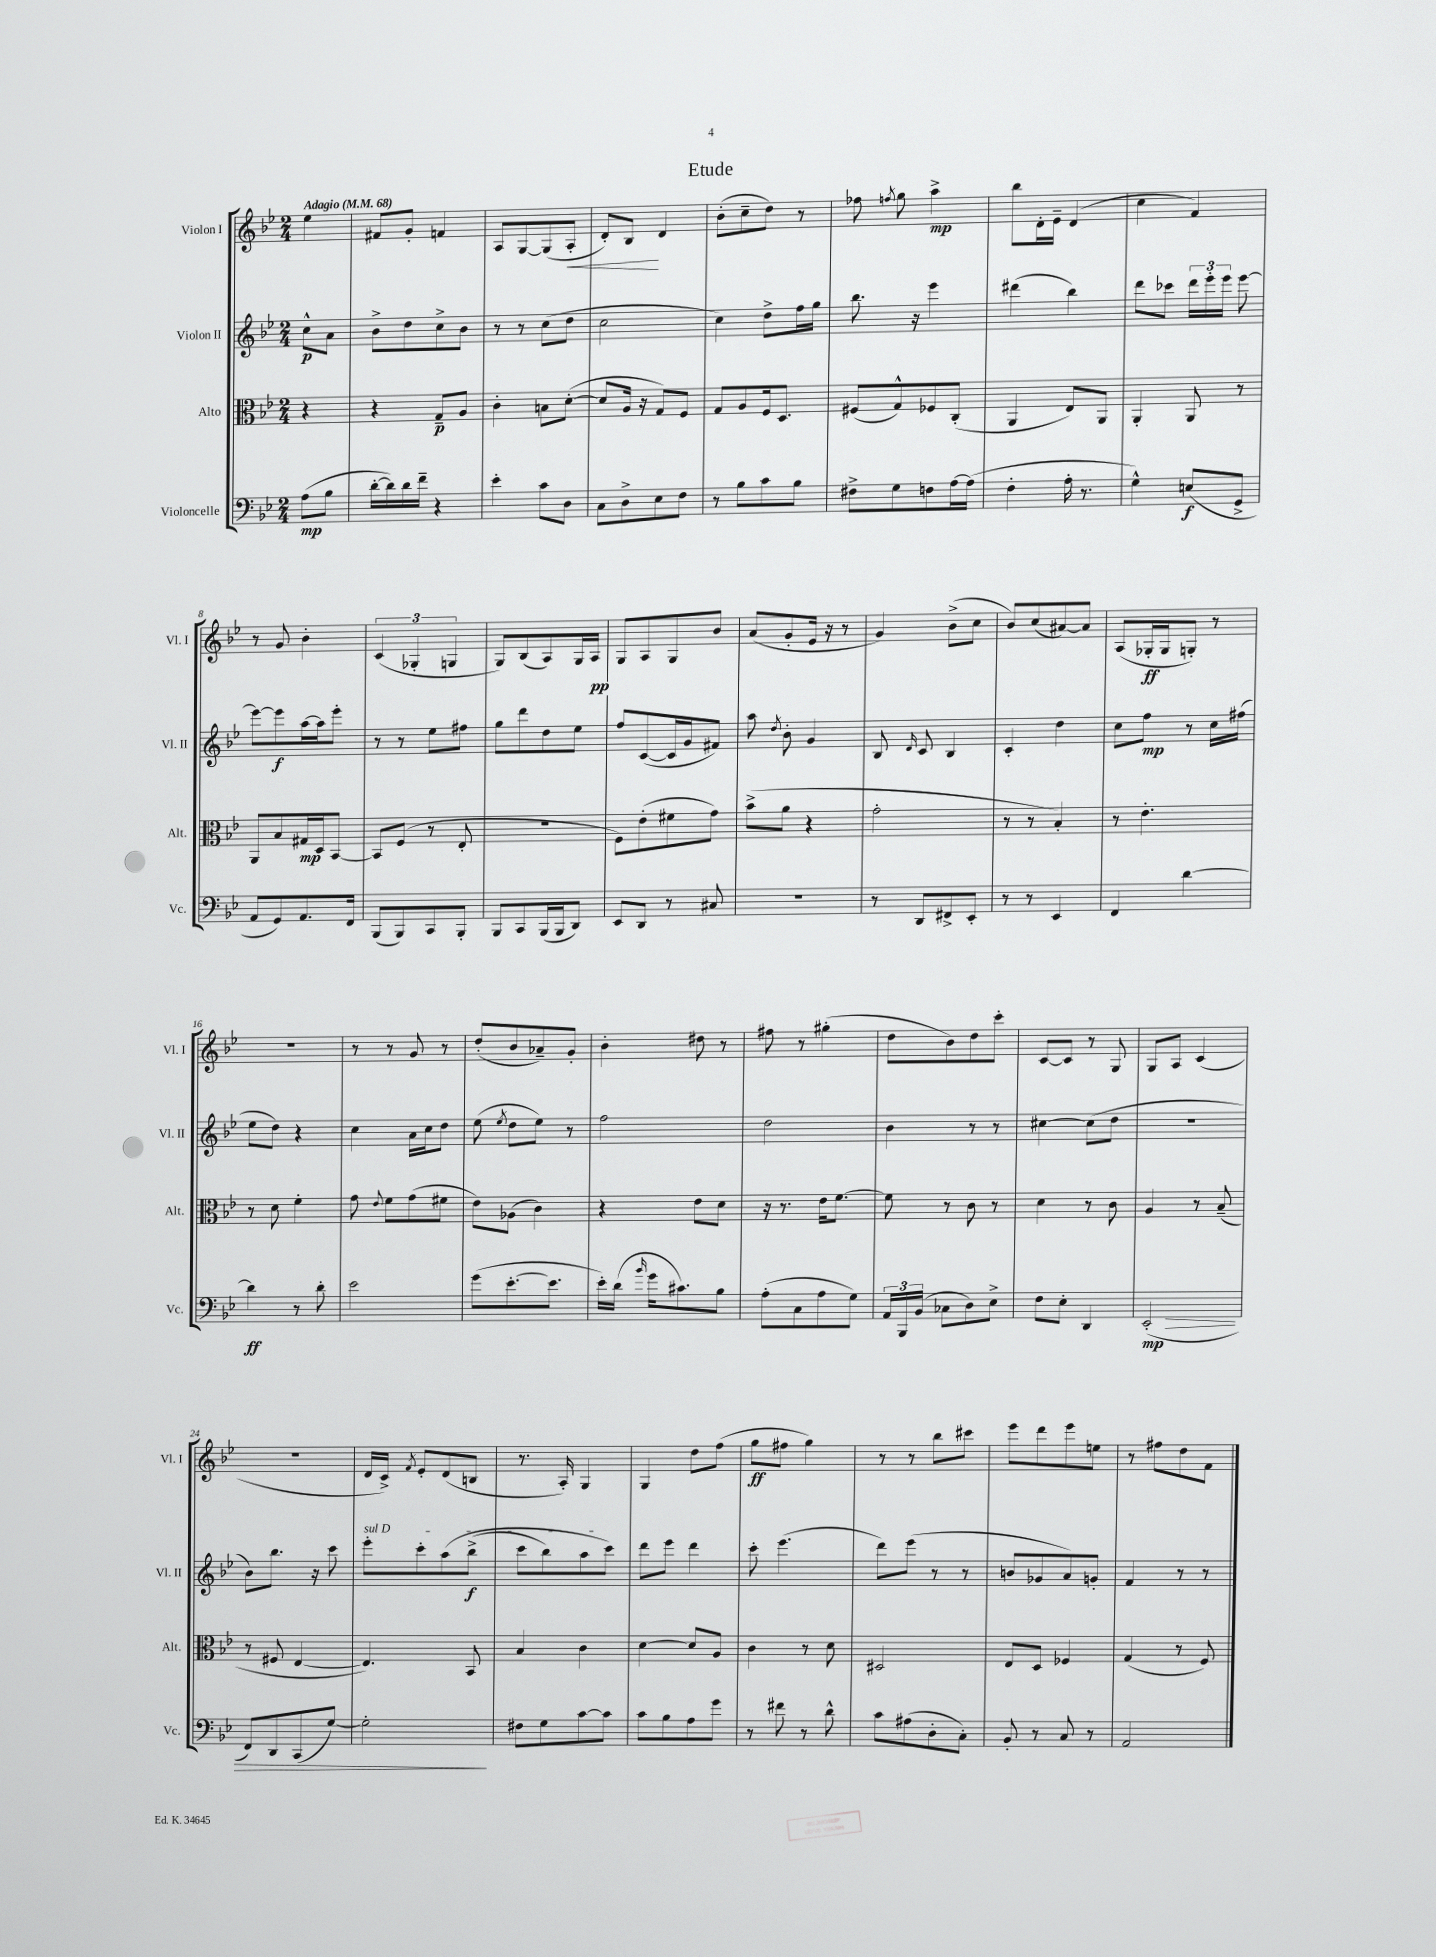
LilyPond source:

\header { title = "Etude" }
<<
\new StaffGroup <<
\new Staff = "s0" \with { instrumentName = "Violon I" shortInstrumentName = "Vl. I" } {
    \clef treble \key bes \major \numericTimeSignature \time 2/4 \partial 4 \tempo "Adagio" 4 = 68
    \autoBeamOff ees''4 |
    fis'8[ g'8]-. f'4 |
    a8[ g8~ g8( a8]-.\< |
    d'8[-.) bes8]\! d'4 |
    bes'8[-.( c''8-- d''8]) r8 |
    fes''8 \acciaccatura { f''8 } g''8 a''4->\mp |
    bes''8[ d'16-. ees'16]-- d'4( |
    c''4 f'4) |
    r8 g'8 bes'4-. |
    \tuplet 3/2 { c'4( ges4-. g4 } |
    g8[) bes8( a8) g16 a16]\pp |
    g8[ a8 g8 bes'8] |
    a'8[( g'8-. ees'16] r16 r8 |
    g'4) bes'8[->( c''8] |
    bes'8[) c''8( ais'8~) ais'8] |
    a8[( ges16-.\ff ges16 g8]-.) r8 |
    R2 |
    r8 r8 g'8 r8 |
    d''8[-.( bes'8 aes'8--) g'8]-. |
    bes'4-. dis''8 r8 |
    fis''8 r8 gis''4-.( |
    d''8[ bes'8) d''8 c'''8]-. |
    c'8[~ c'8] r8 g8 |
    g8[ a8] c'4( |
    R2 |
    d'16[ c'16]->) \acciaccatura { f'8 } ees'8[-. d'8( b8] |
    r8. a16-.) g4 |
    g4 d''8[ f''8]( |
    g''8[\ff fis''8] g''4) |
    r8 r8 bes''8[ cis'''8] |
    ees'''8[ d'''8 ees'''8 e''8] |
    r8 fis''8[ d''8 f'8] \bar "|." |
}
\new Staff = "s1" \with { instrumentName = "Violon II" shortInstrumentName = "Vl. II" } {
    \clef treble \key bes \major \numericTimeSignature \time 2/4 \partial 4
    \autoBeamOff c''8[-^\p a'8] |
    bes'8[-> d''8 c''8-> bes'8] |
    r8 r8 c''8[( d''8] |
    c''2 |
    c''4) d''8[-> f''16 g''16] |
    bes''8. r16 ees'''4 |
    dis'''4( bes''4) |
    d'''8[ ces'''8] \tuplet 3/2 { d'''16[ ees'''16-. ees'''16] } ees'''8~ |
    ees'''8[~ ees'''8\f a''16~ a''16 ees'''8]-. |
    r8 r8 ees''8[ fis''8] |
    g''8[ d'''8 d''8 ees''8] |
    f''8[ c'8~( c'16 g'16 fis'8]) |
    a''8 \acciaccatura { d''8 } bes'8-. g'4 |
    bes8 \grace { d'16 } c'8 bes4 |
    c'4-. d''4 |
    c''8[ f''8]\mp r8 c''16[ fis''16]( |
    ees''8[ d''8]) r4 |
    c''4 a'16[ c''16 d''8] |
    ees''8( \acciaccatura { ees''8 } d''8[ ees''8]) r8 |
    f''2 |
    d''2 |
    bes'4 r8 r8 |
    cis''4~ cis''8[( d''8] |
    R2 |
    bes'8[) bes''8.] r16 c'''8 |
    \once \override TextSpanner.bound-details.left.text = \markup { \italic "sul D" } ees'''8[-.\startTextSpan c'''8-. a''8\( bes''8]->\f( |
    c'''8[ bes''8) a''8 c'''8]\stopTextSpan\) |
    d'''8[ ees'''8] d'''4 |
    c'''8-. ees'''4.( |
    d'''8[) ees'''8]( r8 r8 |
    b'8[ ges'8 a'8) g'8]-. |
    f'4 r8 r8 \bar "|." |
}
\new Staff = "s2" \with { instrumentName = "Alto" shortInstrumentName = "Alt." } {
    \clef alto \key bes \major \numericTimeSignature \time 2/4 \partial 4
    \autoBeamOff r4 |
    r4 g8[--\p a8] |
    c'4-. b8[ d'8]~-.( |
    d'8[ a16] r16 g8[) f8] |
    g8[ a8 f16 d8.] |
    fis8[( g8-^) fes8 c8]-.( |
    a,4 ees8[) a,8] |
    a,4-. a,8 r8 |
    a,8[ bes8 gis16\mp d16 bes,8]~ |
    bes,8[ f8]( r8 ees8-. |
    r2 |
    f8[) ees'8-.( fis'8 g'8]) |
    bes'8[->( a'8] r4 |
    g'2-. |
    r8 r8 bes4-.) |
    r8 ees'4.-. |
    r8 d'8 f'4-. |
    g'8 \appoggiatura { ees'8 } f'8[ g'8( fis'8] |
    ees'8[) aes8]( c'4) |
    r4 ees'8[ d'8] |
    r16 r8. ees'16[ f'8.]~ |
    f'8 r8 c'8 r8 |
    d'4 r8 c'8 |
    a4 r8 bes8--( |
    r8 fis8 ees4~ |
    ees4.) bes,8 |
    bes4 c'4 |
    d'4~ d'8[ a8] |
    c'4 r8 d'8 |
    dis2 |
    ees8[ d8] fes4 |
    g4( r8 f8) \bar "|." |
}
\new Staff = "s3" \with { instrumentName = "Violoncelle" shortInstrumentName = "Vc." } {
    \clef bass \key bes \major \numericTimeSignature \time 2/4 \partial 4
    \autoBeamOff a8[\mp( bes8] |
    d'16[~-. d'16) d'16 f'16]-- r4 |
    ees'4-. c'8[ d8] |
    c8[ d8-> ees8 f8] |
    r8 bes8[ c'8 bes8] |
    fis8[-> g8 f8 a16~ a16]( |
    f4-. a16-. r8. |
    g4-^) e8[\f( g,8]-> |
    a,8[ g,8) a,8. f,16] |
    bes,,8[( bes,,8) c,8 bes,,8]-. |
    bes,,8[ c,8 bes,,16( bes,,16 d,8]) |
    ees,8[ d,8] r8 cis8 |
    R2 |
    r8 d,8[ fis,8-> ees,8]-. |
    r8 r8 ees,4 |
    f,4 d'4~ |
    d'4\ff r8 d'8-. |
    ees'2 |
    g'8[( ees'8.~-. ees'8.] |
    ees'16[-.) d'16]( \grace { bes'16 } g'16[ cis'8.) bes8] |
    a8[-.( c8 a8 g8]) |
    \tuplet 3/2 { a,16[ bes,,16 bes,16]( } ces8[ d8) ees8]-> |
    f8[ ees8]-. d,4 |
    ees,2-.\mp\>( |
    f,8[) d,8 c,8( g8]~) |
    g2-.\! |
    fis8[ g8 c'8~ c'8] |
    c'8[ bes8 a8 g'8] |
    r8 fis'8 r8 d'8-^ |
    c'8[ ais8( d8-. c8]-.) |
    bes,8-. r8 c8 r8 |
    a,2 \bar "|." |
}
>>
>>
